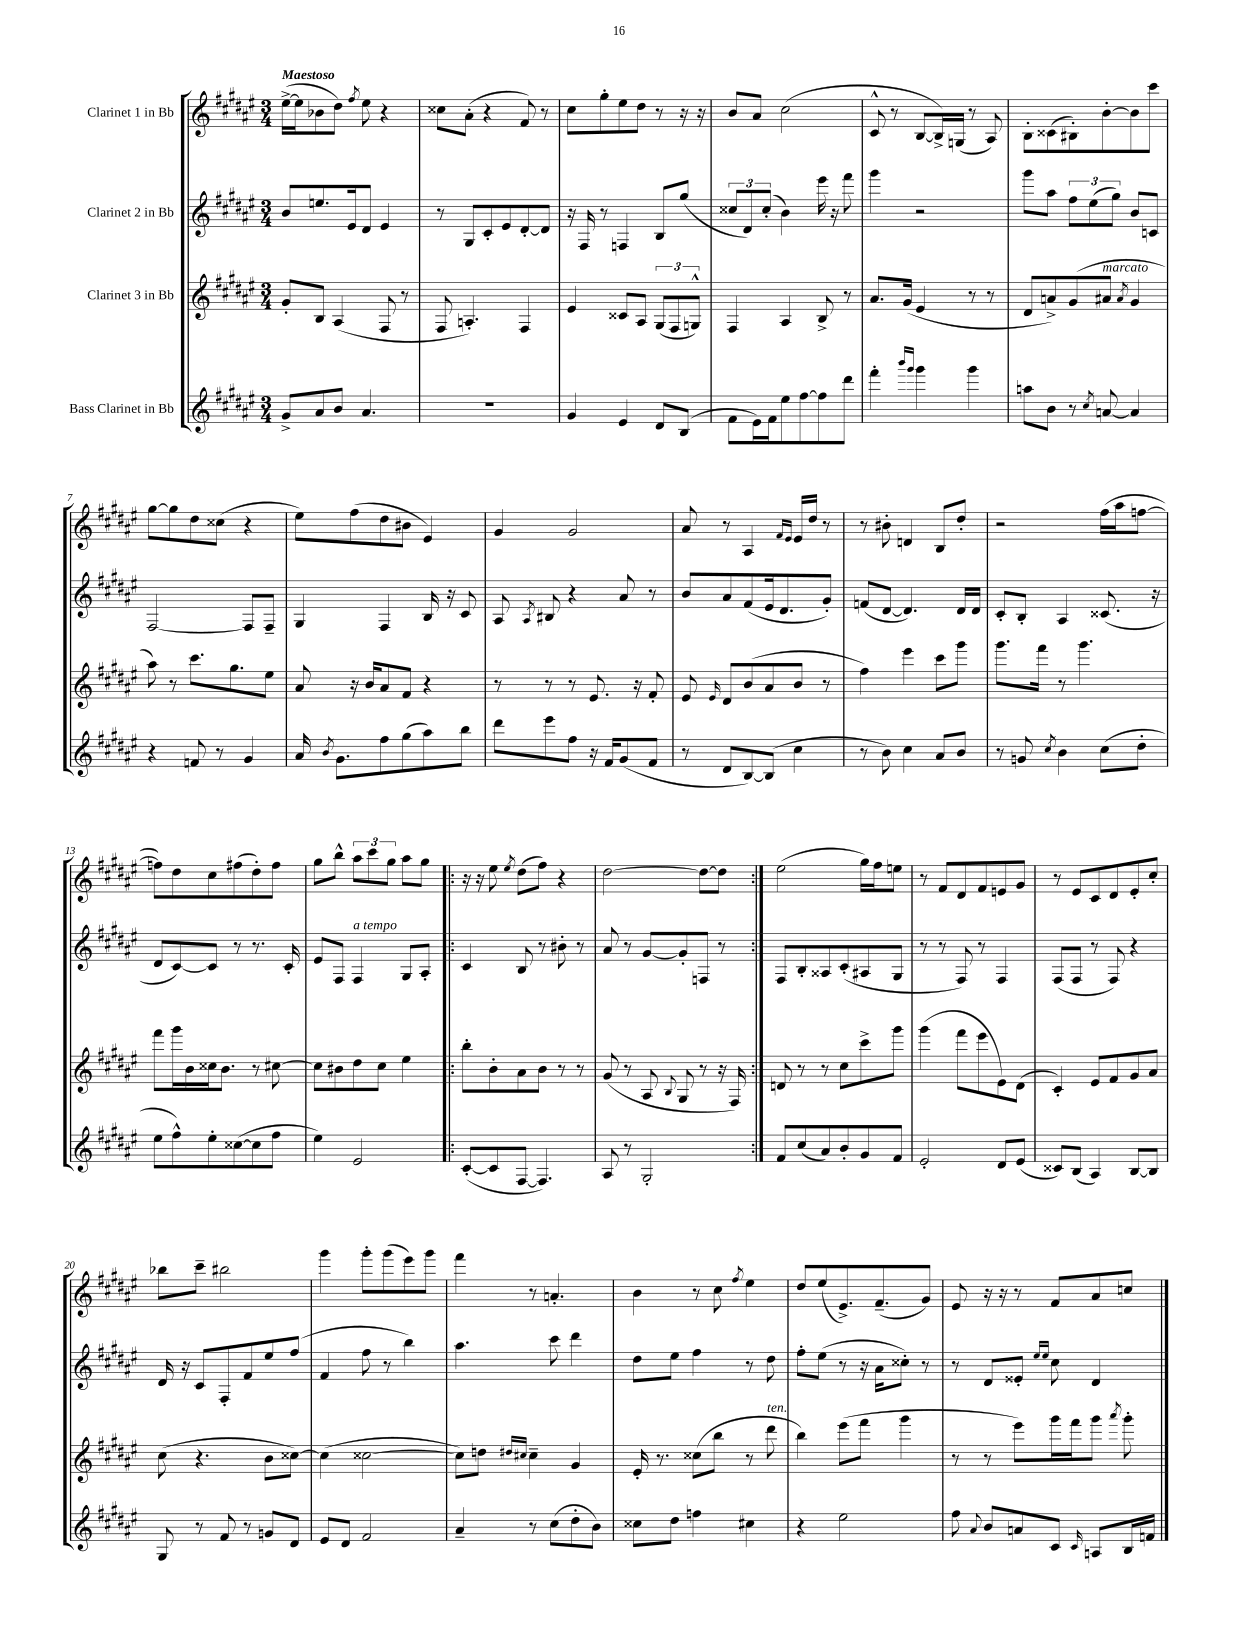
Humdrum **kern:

**kern	**kern	**kern	**kern
*part4	*part3	*part2	*part1
*staff4	*staff3	*staff2	*staff1
*I"Bass Clarinet in Bb	*I"Clarinet 3 in Bb	*I"Clarinet 2 in Bb	*I"Clarinet 1 in Bb
*clefG2	*clefG2	*clefG2	*clefG2
*k[f#c#g#d#a#e#]	*k[f#c#g#d#a#e#]	*k[f#c#g#d#a#e#]	*k[f#c#g#d#a#e#]
*M3/4	*M3/4	*M3/4	*M3/4
=1	=1	=1	=1
!	!	!	!LO:TX:a:B:t=Maestoso
8g#^/L	8g#'/L	8b/L	([16ee#^\LL
.	.	.	16ee#\J]
8a#/	8B/J	8.een/	8b-X\
8b/J	(4A#/	.	8dd#\J)
.	.	16e#/k	.
.	.	.	8qff#/
4.a#/	.	8d#/J	8ee#\
.	8F#/	4e#/	4r
.	8r	.	.
=2	=2	=2	=2
2.r	8F#/	8r	8cc##X\L
.	4.An'/)	8G#/L	(8a#'\J
.	.	8c#'/	4r
.	.	8e#/	.
.	4F#/	[8d#'/	8f#/)
.	.	8d#/J]	8r
=3	=3	=3	=3
4g#/	4e#/	16r	8cc#\L
.	.	16F#/	.
.	.	8r	8gg#'\
4e#/	8c##X/L	4Fn/	8ee#\
.	8A#/J	.	8dd#\J
8d#/L	(12G#/L	8B/L	8r
.	12F#/	.	.
(8B/J	.	(8gg#/J	16r
.	12Gn^^/J)	.	.
.	.	.	16r
=4	=4	=4	=4
8f#\L	4F#/	12cc##X/L	8b/L
.	.	12d#/)	.
16e#\L)	.	.	8a#/J
.	.	(12cc##'/J	.
16f#\J	.	.	.
8ee#\	4A#/	4b\)	(2cc#\
[8ff#\	.	.	.
8ff#\]	8B^/	16eee#\	.
.	.	16r	.
8ddd#\J	8r	8fff#\	.
=5	=5	=5	=5
4fff#'\	8.a#/L	4ggg#\	8c#^^/
.	.	.	8r
.	(16g#/Jk	.	.
16qqbbb/LL	.	.	.
16qqggg#/JJ	.	.	.
4ggg#\	4e#/	2r	[8B/L
.	.	.	16B^/L])
.	.	.	(16Gn/JJ
4ggg#\	8r	.	8r
.	8r	.	8A#/)
=6	=6	=6	=6
8aan\L	8d#/L	8ggg#\L	8B'\L
8b\J	8an^/)	8aa#\J	(8c##X\
8r	(8g#/	12ff#\L	8B#X'\)
.	.	(12ee#\	.
8qcc#/	.	.	.
!	!LO:TX:a:i:t=marcato	!	!
[8an/	8a#X/J	.	[8b'\
.	.	12gg#\J)	.
.	8qa#/	.	.
4a/]	4g#/	8b/L	8b\]
.	.	8cn/J	8ccc#\J
!!LO:LB:g=z
=7	=7	=7	=7
4r	8aa#\)	[2F#/	[8gg#\L
.	8r	.	8gg#\]
8fn/	8.ccc#\L	.	8dd#\
8r	.	.	(8cc##X\J
.	8.gg#\	.	.
4g#/	.	8F#/L]	4r
.	8ee#\J	8F#~/J	.
=8	=8	=8	=8
16a#/	8a#/	4G#/	8ee#\L)
8qb/	.	.	.
8.g#\L	.	.	.
.	16r	.	(8ff#\
.	16b/KL	.	.
8ff#\	8a#/	4F#/	8dd#\
(8gg#\	8f#/J	.	8b#X\J
8aa#\)	4r	16B/	4e#/)
.	.	16r	.
8bb\J	.	8c#/	.
=9	=9	=9	=9
8ddd#\L	8r	8A#/	4g#/
.	.	8qA#/	.
8eee#\	8r	8B#X/	.
8ff#\J	8r	4r	2g#/
16r	8.e#/	.	.
16f#/KL	.	.	.
(8g#/	.	8a#/	.
.	16r	.	.
8f#/J	8f#'/	8r	.
=10	=10	=10	=10
8r	8e#/	8b/L	8a#/
.	16qqe#/	.	.
8d#/L	8d#/L	8a#/	8r
[8B/)	(8b/	(8f#/	4A#/
(8B/J]	8a#/	16e#/k	.
.	.	8.d#/	.
.	.	.	16qqf#/LL
.	.	.	16qqe#/JJ
4cc#\	8b/J	.	16e#/LL
.	.	.	16dd#/JJ
.	8r	8g#'/J)	8r
=11	=11	=11	=11
8r	4ff#\)	(8fn/L	8r
8b\)	.	[8d#/J	8b#X'\
4cc#\	4eee#\	4.d#/])	4dn/
8a#/L	8ccc#\L	.	8B/L
8b/J	8ggg#\J	16d#/LL	8dd#'/J
.	.	16d#/JJ	.
=12	=12	=12	=12
8r	8.ggg#\L	8c#'/L	2r
8gn/	.	8B'/J	.
.	16fff#\Jk	.	.
8qcc#/	.	.	.
4b\	8r	4A#/	.
.	4.ggg#\	.	.
(8cc#\L	.	(8.c##X/	(16ff#\LL
.	.	.	16aa#\J
8dd#'\J	.	.	[8ffn\J
.	.	16r	.
!!LO:LB:g=z
=13	=13	=13	=13
8ee#\L	8fff#\L	8d#/L	8ffn\L])
8ff#^^\)	16ggg#\L	[8c#/)	8dd#\
.	16b\	.	.
8ee#'\	16cc##X\J	8c#/J]	8cc#\
.	8.b\J	.	.
([8cc##X\	.	8r	(8ff#X\
8cc##\]	8r	8.r	8dd#'\)
8ff#\J	[8cc#X\	.	8ff#\J
.	.	16c#'/	.
=14	=14	=14	=14
4ee#\)	8cc#\L]	8e#/L	8gg#\L
.	8b#X\	8F#/J	8bb^^\J
!	!	!LO:TX:a:i:t=a tempo	!
2e#/	8dd#\	4F#/	12aa#\L
.	.	.	12ccc#\
.	8cc#\J	.	.
.	.	.	12gg#\J
.	4ee#\	8G#/L	8aa#\L
.	.	8A#'/J	8gg#\J
=15!|:	=15!|:	=15!|:	=15!|:
([8c#'/L	8bb'\L	4c#/	16r
.	.	.	16r
8c#/]	8b'\	.	8ee#\
.	.	.	8qee#/
[8F#/J	8a#\	8B/	(8dd#\L
4.F#/])	8b\J	8r	8ff#\J)
.	8r	8b#X'\	4r
.	8r	8r	.
=16	=16	=16	=16
8A#/	(8g#/	8a#/	[2dd#\
8r	8r	8r	.
2G#'/	8A#/	[8g#/L	.
.	8qqB/	.	.
.	8G#/	8g#'/]	.
.	8r	8Fn/J	8dd#\L_
.	16r	8r	8dd#\J]
.	16F#/)	.	.
=17:|!	=17:|!	=17:|!	=17:|!
8f#/L	8dn/	8F#/L	(2ee#\
(8cc#/	8r	8B'/	.
8a#/)	8r	8A##X/	.
8b'/	8cc#\L	(8c#'/	.
8g#/	8ccc#^\	8A#X/	16gg#\LL)
.	.	.	16ff#\J
8f#/J	8ggg#\J	8G#/J	8een\J
=18	=18	=18	=18
2e#'/	(4ggg#\	8r	8r
.	.	8r	8f#/L
.	8fff#\L	8F#/)	8d#/
.	8eee#\	8r	8f#/
8d#/L	8e#\)	4F#/	8en/
(8e#/J	(8d#\J	.	8g#/J
=19	=19	=19	=19
8c##X/L)	4c#'/)	(8F#/L	8r
(8B/J	.	8F#/J	8e#/L
4A#/)	8e#/L	8r	8c#/
.	8f#/	8F#/)	8d#/
[8B/L	8g#/	4r	8e#'/
8B/J]	8a#/J	.	8cc#'/J
!!LO:LB:g=z
=20	=20	=20	=20
8G#/	(8cc#\	16d#/	8bb-X\L
.	.	16r	.
8r	4.r	8c#/L	8ccc#~\J
8f#/	.	8F#'/	2bb#X\
8r	.	8f#/	.
8gn/L	8b\L	8ee#/	.
8d#/J	[8cc##X\J)	(8ff#/J	.
=21	=21	=21	=21
8e#/L	(4cc##\]	4f#/	4ggg#\
8d#/J	.	.	.
2f#/	[2cc##X\	8ff#\	8ggg#'\L
.	.	8r	(8ggg#\
.	.	4bb\)	8eee#\)
.	.	.	8ggg#\J
=22	=22	=22	=22
4a#~/	8cc##\L])	4.aa#\	4fff#\
.	8ddn\J	.	.
.	16qqdd#X/LL	.	.
.	16qqcc#X/JJ	.	.
8r	4cc#~\	.	8r
(8cc#\L	.	8ccc#\	4.an'/
8dd#'\	4g#/	4ddd#\	.
8b\J)	.	.	.
=23	=23	=23	=23
8cc##X\L	16e#'/	8dd#\L	4b\
.	8.r	.	.
8dd#\J	.	8ee#\J	.
4ffn\	(8cc##X\L	4ff#\	8r
.	8bb\J	.	8cc#\
.	.	.	8qff#/
4cc#X\	8r	8r	4ee#\
!	!LO:TX:a:i:t=ten.	!	!
.	8ddd#\	8dd#\	.
=24	=24	=24	=24
4r	4bb\)	8ff#'\L	8dd#/L
.	.	(8ee#\J	(8ee#/
2ee#\	(8eee#\L	8r	8.e#^/)
.	8fff#\J	16r	.
.	.	16a#\KL	(8.f#~/
.	4ggg#\	8cc##X'\J)	.
.	.	8r	8g#/J)
=25	=25	=25	=25
8ff#\	8r	8r	8e#/
8qqa#/	.	.	.
8b/L	8r	8d#/L	16r
.	.	.	16r
8an/	8eee#\L)	8e##X'/J	8r
.	.	16qqee#/LL	.
.	.	16qqee#/JJ	.
8c#/J	16ggg#\L	8cc#\	8f#/L
.	16fff#\J	.	.
16qqc#/	.	.	.
8An/L	8ggg#\J	4d#/	8a#/
.	8qaaa#/	.	.
16B/L	8ggg#'\	.	8ccn/J
16fn/JJ	.	.	.
==	==	==	==
*-	*-	*-	*-
